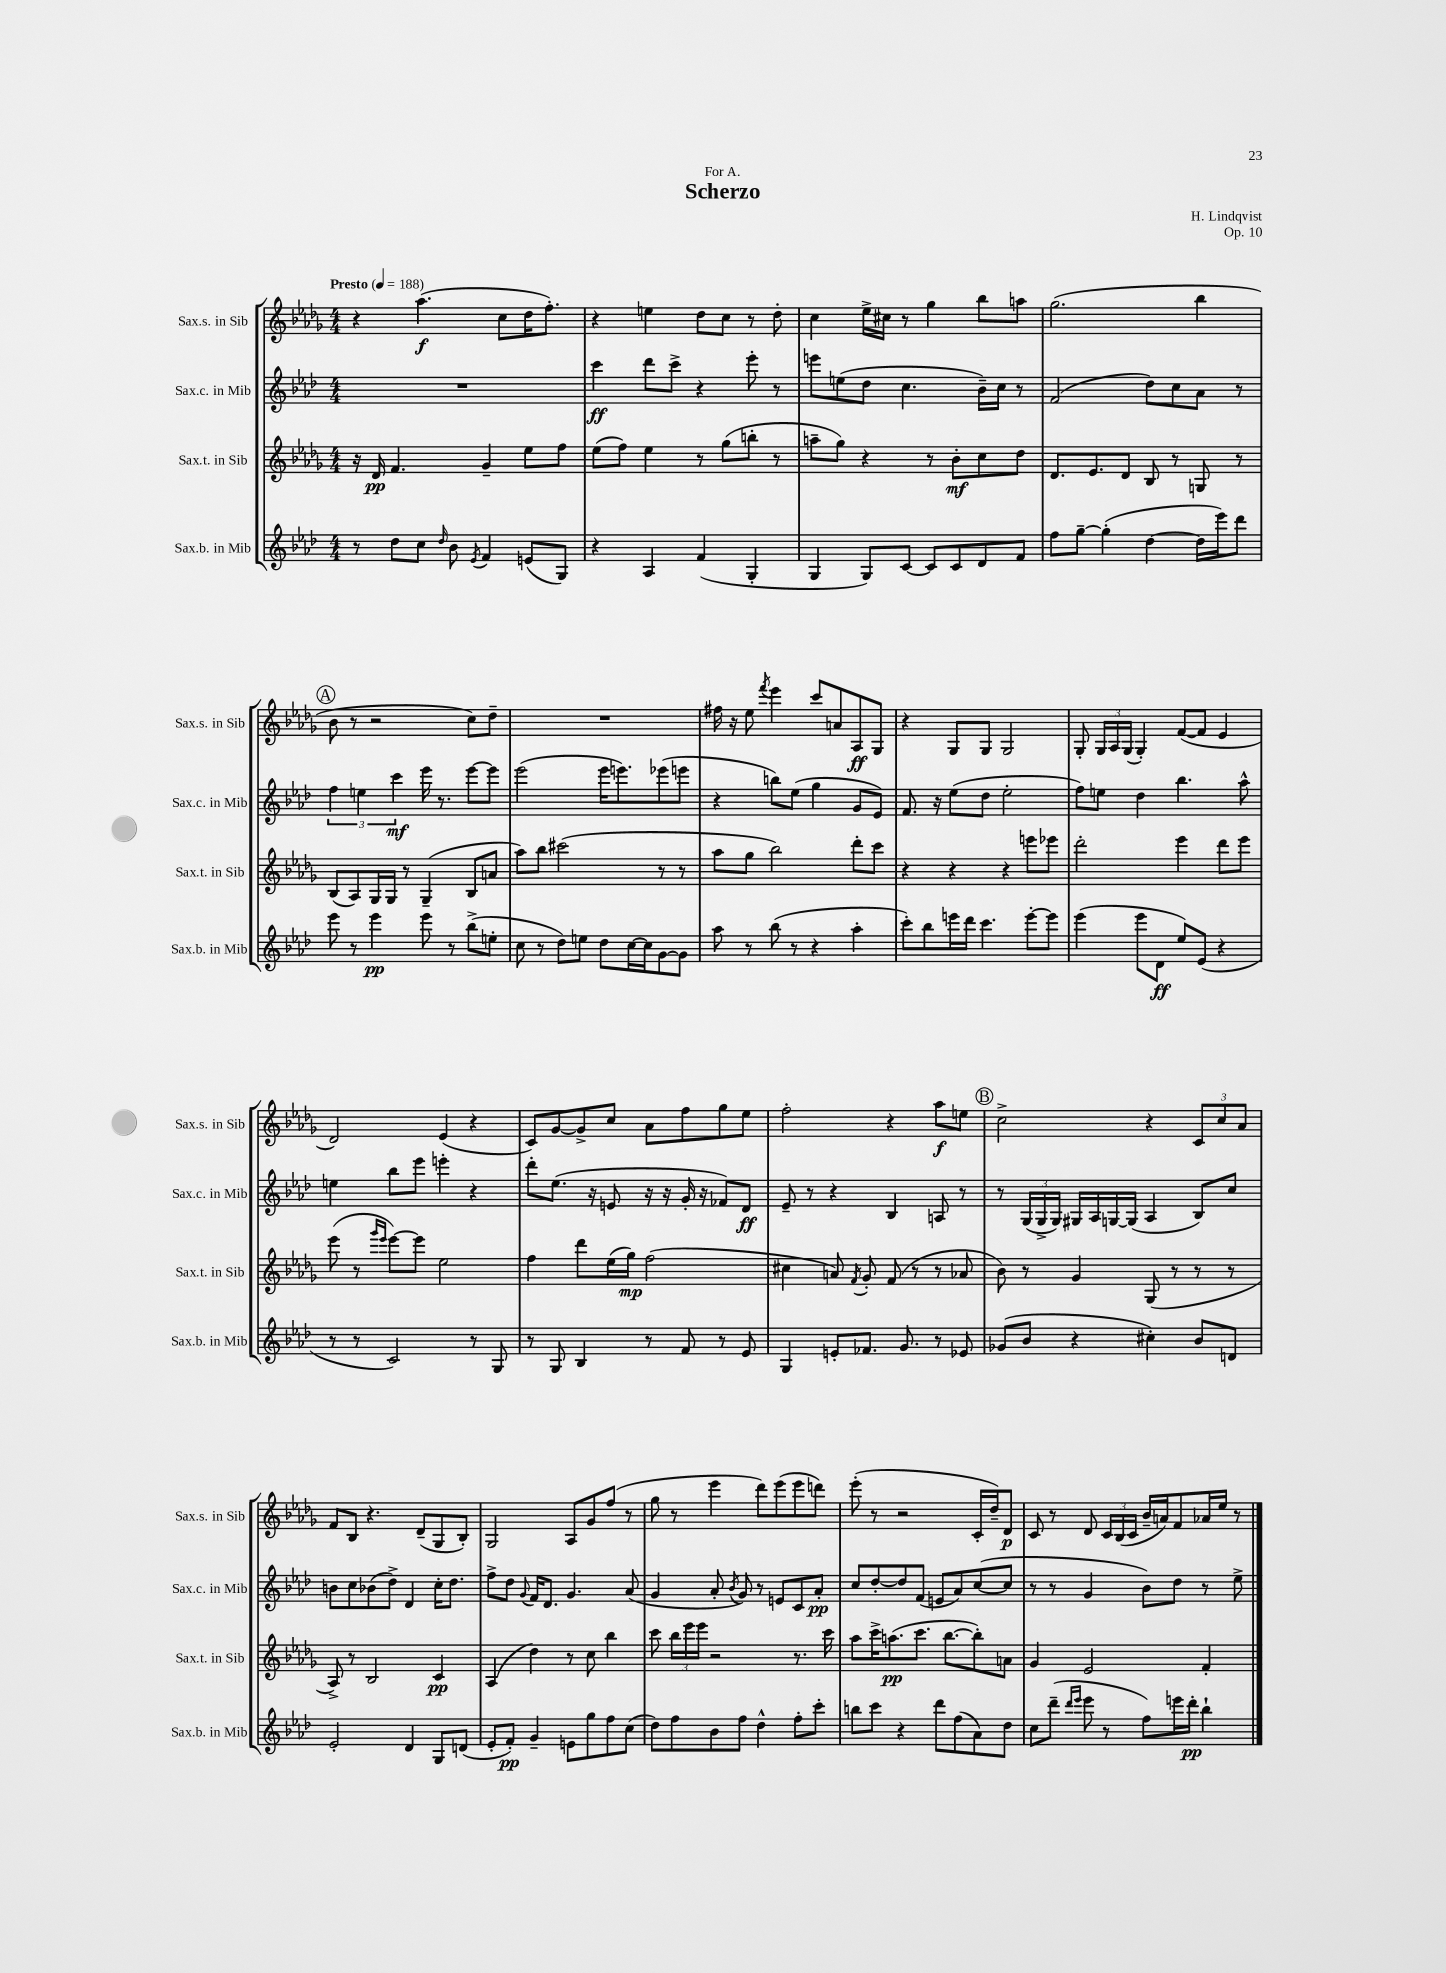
\header { title = "Scherzo" composer = "H. Lindqvist" dedication = "For A." opus = "Op. 10" }
<<
\new StaffGroup <<
\new Staff = "s0" \with { instrumentName = "Sax.s. in Sib" shortInstrumentName = "Sax.s. in Sib" } {
    \clef treble \key des \major \numericTimeSignature \time 4/4 \tempo "Presto" 4 = 188
    \autoBeamOff r4 aes''4.\f( c''8[ des''16 f''8.]-.) |
    r4 e''4 des''8[ c''8] r8 des''8-. |
    c''4 ees''16[-> cis''16] r8 ges''4 bes''8[ a''8] |
    ges''2.( bes''4 |
    \mark \markup { \circle "A" } bes'8 r8 r2 c''8[) des''8]-- |
    R1 |
    fis''16 r16 ees''8 \acciaccatura { f'''8 } ees'''4 c'''8[ a'8 aes8\ff ges8] |
    r4 ges8[ ges8] ges2 |
    ges8-. \tuplet 3/2 { ges16[ aes16 ges16]( } ges4-.) f'8[~( f'8] ees'4 |
    des'2) ees'4( r4 |
    c'8[) ges'8~ ges'8-> c''8] aes'8[ f''8 ges''8 ees''8] |
    f''2-. r4 aes''8[\f e''8] |
    \mark \markup { \circle "B" } c''2-> r4 \tuplet 3/2 { c'8[ c''8 aes'8] } |
    f'8[ bes8] r4. des'8[--( ges8 bes8]-.) |
    ges2 aes8[ ges'8 f''8]( r8 |
    ges''8 r8 ees'''4 des'''8[) ees'''8( ees'''8 d'''8]) |
    ees'''8-.( r8 r2 c'16[-. des''16--) des'8]\p |
    c'8 r8 des'8 \tuplet 3/2 { c'16[ bes16( c'16] } bes'16[-- a'16) f'8 aes'16 ees''16] r8 \bar "|." |
}
\new Staff = "s1" \with { instrumentName = "Sax.c. in Mib" shortInstrumentName = "Sax.c. in Mib" } {
    \clef treble \key aes \major \numericTimeSignature \time 4/4
    \autoBeamOff R1 |
    c'''4\ff des'''8[ c'''8]-> r4 ees'''8-. r8 |
    e'''8[ e''8( des''8] c''4. bes'16[--) c''16] r8 |
    f'2( des''8[) c''8 aes'8] r8 |
    \mark \markup { \circle "A" } \tuplet 3/2 { f''4 e''4 c'''4\mf } ees'''16 r8. ees'''8[~ ees'''8] |
    ees'''2( ees'''16[ e'''8.) ees'''8( e'''8] |
    r4 b''8[) ees''8]( g''4 g'8[ ees'8]) |
    f'8. r16 ees''8[( des''8] ees''2-. |
    f''8[) e''8] des''4 bes''4. aes''8-^ |
    e''4 bes''8[ ees'''8] e'''4-. r4 |
    des'''8[-. ees''8.]( r16 e'8 r16 r16 g'16-. r16 fes'8[) des'8]\ff |
    ees'8-- r8 r4 bes4 a8 r8 |
    \mark \markup { \circle "B" } r8 \tuplet 3/2 { g16[( g16-> g16]) } gis16[ aes16 g16~ g16]( aes4 bes8[) c''8] |
    b'8[ c''8 bes'8( des''8]->) des'4 c''16[-. des''8.] |
    f''8[-> des''8] \appoggiatura { g'8 } f'16[ des'8.] g'4. aes'8( |
    g'4 aes'8-. \acciaccatura { bes'8 } g'8) r8 e'8[ c'8 aes'8]-.\pp |
    c''8[ des''8~-. des''8 f'8]( e'8[ aes'8) c''8~( c''8] |
    r8 r8 g'4 bes'8[) des''8] r8 ees''8-> \bar "|." |
}
\new Staff = "s2" \with { instrumentName = "Sax.t. in Sib" shortInstrumentName = "Sax.t. in Sib" } {
    \clef treble \key des \major \numericTimeSignature \time 4/4
    \autoBeamOff r16 des'16\pp f'4. ges'4-- ees''8[ f''8] |
    ees''8[( f''8]) ees''4 r8 ges''8[( b''8]-. r8 |
    a''8[-- ges''8]) r4 r8 bes'8[-.\mf c''8 des''8] |
    des'8.[ ees'8. des'8] bes8 r8 g8 r8 |
    \mark \markup { \circle "A" } bes8[( aes8) ges16 ges16] r8 ges4--( bes8[ a'8] |
    aes''8[) bes''8] cis'''2( r8 r8 |
    aes''8[ ges''8] bes''2) des'''8[-. c'''8] |
    r4 r4 r4 e'''8[ ees'''8] |
    des'''2-. ees'''4 des'''8[ ees'''8] |
    ees'''8( r8 \grace { ges'''16[ ees'''16] } ees'''8[~) ees'''8] ees''2 |
    f''4 des'''8[ ees''16( ges''16]\mp) f''2( |
    cis''4 a'8) \acciaccatura { f'8 } ges'8-. f'8( r8 r8 aes'8 |
    \mark \markup { \circle "B" } bes'8) r8 ges'4 ges8( r8 r8 r8 |
    aes8->) r8 bes2 c'4\pp |
    aes4( des''4) r8 c''8 bes''4 |
    c'''8 \tuplet 3/2 { bes''16[ ees'''16 ees'''16] } r2 r8. c'''16 |
    aes''8[ c'''16-> a''8.\pp( c'''8.] bes''8.[~ bes''8-.) a'8] |
    ges'4 ees'2 f'4-. \bar "|." |
}
\new Staff = "s3" \with { instrumentName = "Sax.b. in Mib" shortInstrumentName = "Sax.b. in Mib" } {
    \clef treble \key aes \major \numericTimeSignature \time 4/4
    \autoBeamOff r8 des''8[ c''8] \grace { des''16 } bes'8 \acciaccatura { ees'8 } f'4 e'8[( g8]) |
    r4 aes4 f'4( g4-. |
    g4 g8[) c'8]~ c'8[ c'8 des'8 f'8] |
    f''8[ g''8]~-- g''4-.( des''4~ des''16[ ees'''16) des'''8] |
    \mark \markup { \circle "A" } ees'''8 r8 ees'''4\pp ees'''8 r8 bes''8[->( e''8]-. |
    c''8 r8 des''8[) e''8] des''8[ c''16~ c''16 g'8~ g'8] |
    aes''8 r8 bes''8( r8 r4 aes''4-. |
    c'''8[-.) bes''8 e'''16 des'''16] c'''4. e'''8[~-. e'''8] |
    ees'''4( ees'''8[ des'8]\ff ees''8[) ees'8]( r4 |
    r8 r8 c'2) r8 g8 |
    r8 g8 bes4 r8 f'8 r8 ees'8 |
    g4 e'8[-. fes'8.] g'8. r8 ees'8 |
    \mark \markup { \circle "B" } ges'8[( bes'8] r4 cis''4-.) bes'8[ d'8] |
    ees'2-. des'4 g8[ d'8]( |
    ees'8[-. f'8]-.\pp) g'4-- e'8[ g''8 f''8 c''8]( |
    des''8[) f''8 bes'8 f''8] des''4-^ f''8[-. c'''8]-. |
    b''8[ c'''8] r4 des'''8[ f''8( aes'8) des''8] |
    c''8[ des'''8]--( \grace { des'''16[ ees'''16] } ees'''8 r8 f''8[) e'''16 des'''16]-.\pp bes''4-! \bar "|." |
}
>>
>>
\layout { \context { \Score \remove "Bar_number_engraver" } }
